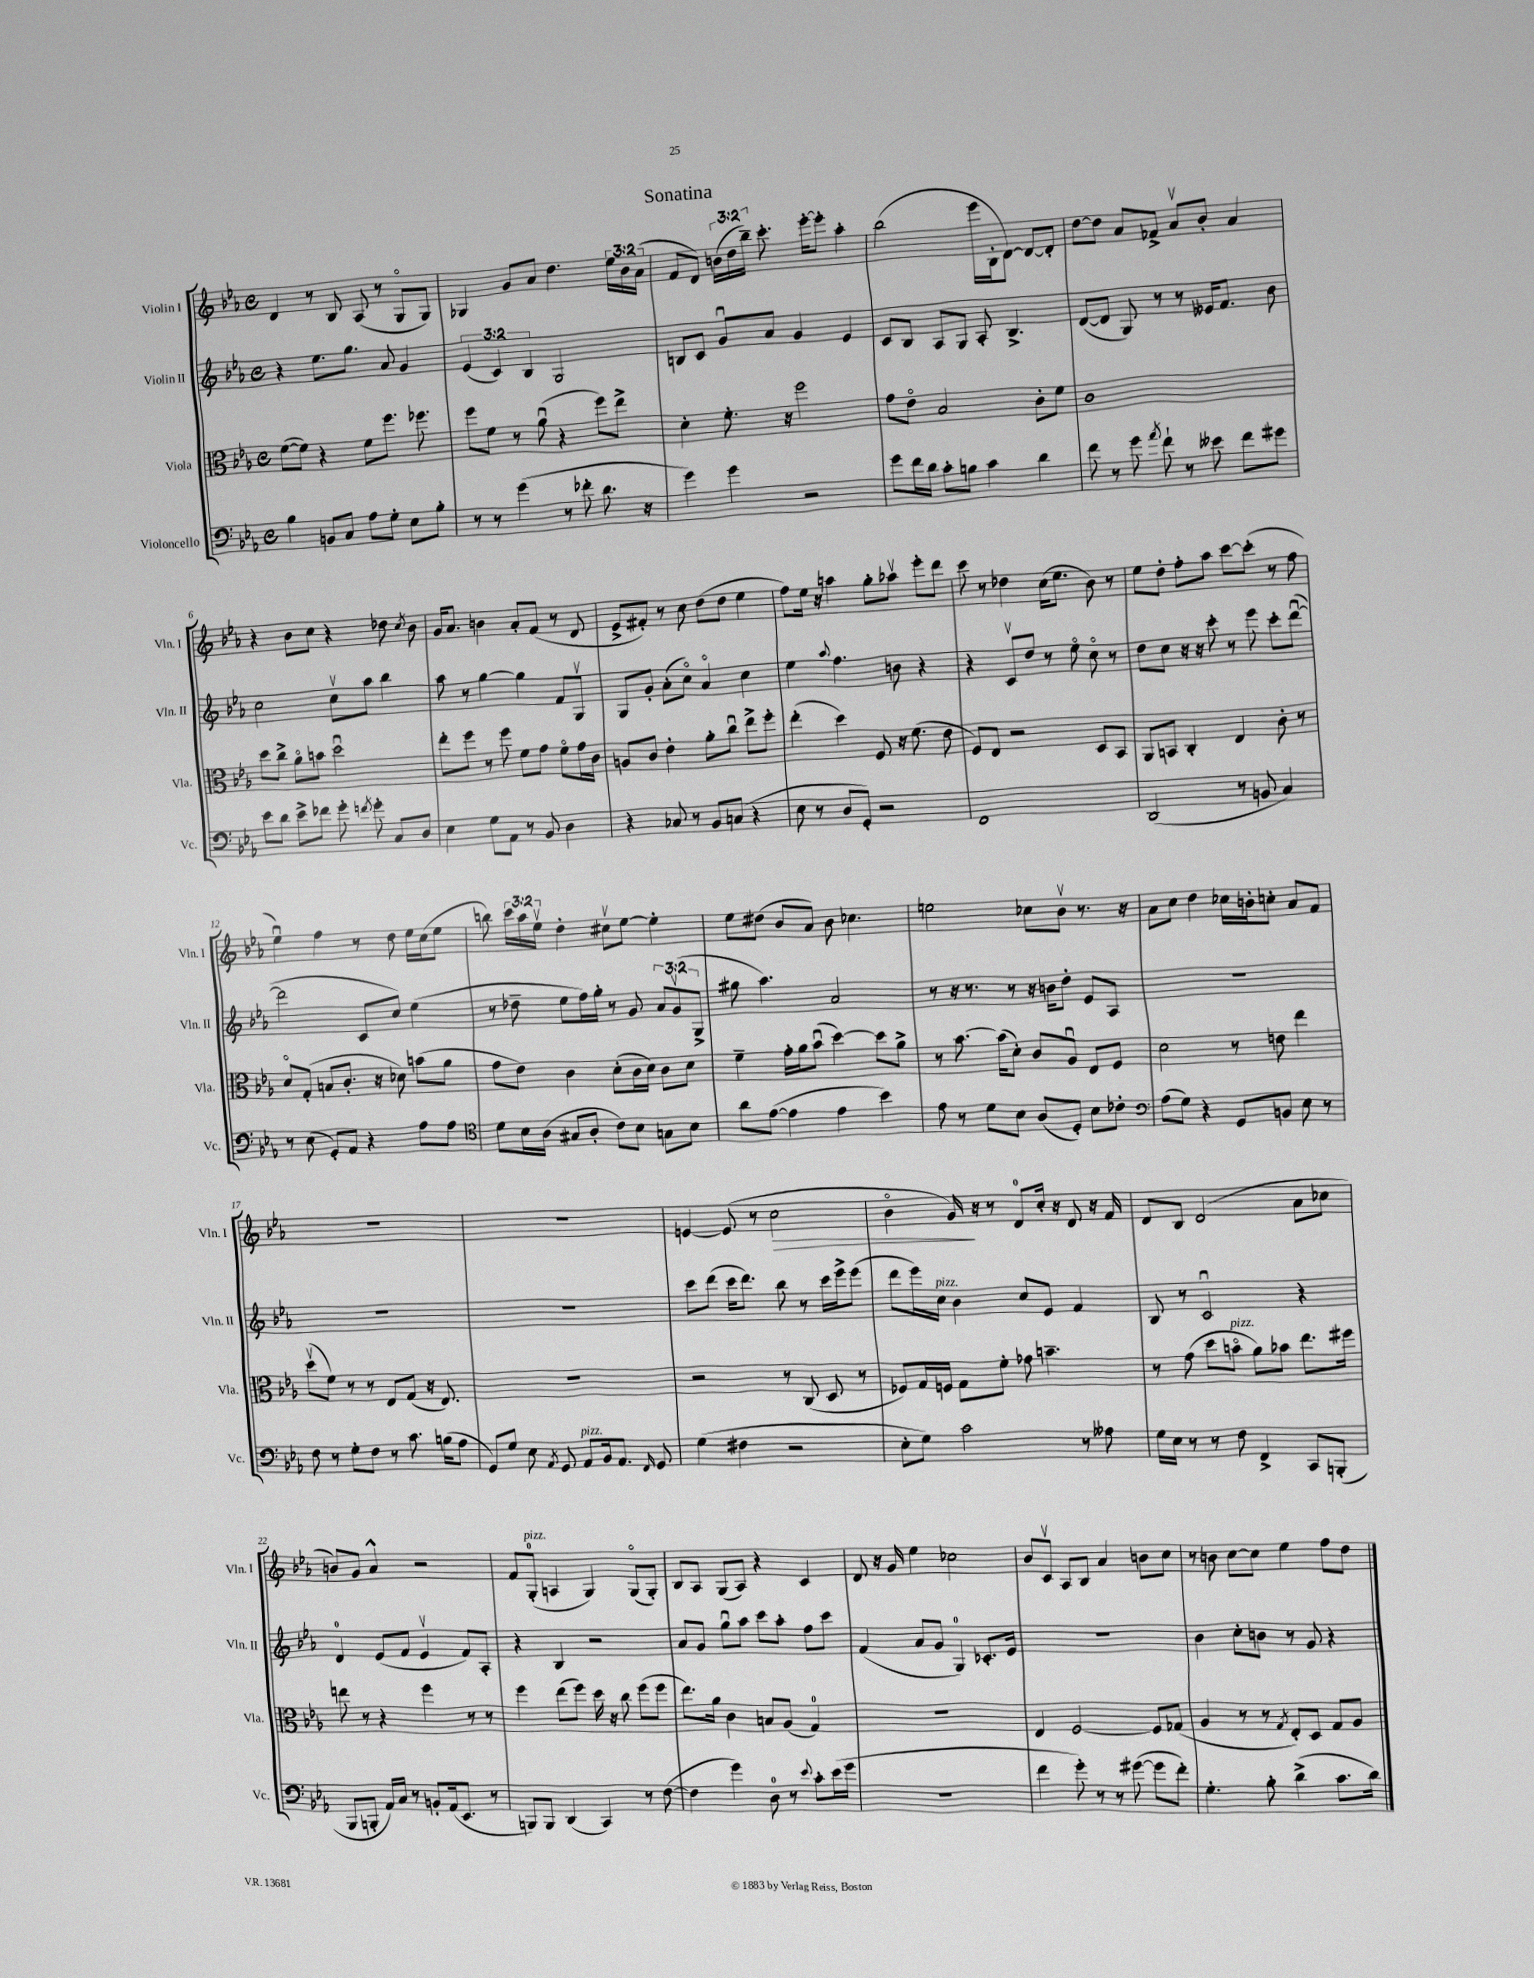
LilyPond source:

\header { title = "Sonatina" }
<<
\new StaffGroup <<
\new Staff = "s0" \with { instrumentName = "Violin I" shortInstrumentName = "Vln. I" } {
    \clef treble \key ees \major \defaultTimeSignature \time 4/4 \override Staff.TupletNumber.text = #tuplet-number::calc-fraction-text
    \autoBeamOff d'4 r8 bes8 aes8( r8 g8[\flageolet g8]) |
    ges4 g'8[ aes'8] d''4. \tuplet 3/2 { ees''16[ bes'16 aes'16]( } |
    f'8[ d'8]) \tuplet 3/2 { b'16[( d''16 bes''16]--) } c'''8.-. ees'''16[~-. ees'''8]-. aes''4-. |
    bes''2( ees'''16[ bes16-. d'8]~) d'8[~ d'8]-. |
    d''8[~ d''8] aes'8[ fes'8]-> aes'8[\upbow bes'8]-. aes'4 |
    r4 bes'8[ c''8] r4 des''8 \acciaccatura { c''8 } bes'8 |
    g'16[ aes'8.] b'4 aes'8[-. f'8]( r8 d'8 |
    ees'8[-> fis'8]-.) r8 c''8 d''8[( d''8] ees''4 |
    f''8[) ees''16] r16 a''4 g''8[-. aes''8]\upbow ees'''8[-. d'''8] |
    c'''8 r8 des''4 c''16[( ees''8.] bes'8) r8 |
    ees''8[ d''8]-. f''8[-. aes''8] c'''8[~ c'''8]-.( r8 f''8 |
    ees''4\downbow) f''4 r8 d''8 ees''16[ c''16( ees''8] |
    b''8) \tuplet 3/2 { c'''16[ aes''16 ees''16]\upbow } d''4-. cis''8[\upbow ees''8]~ ees''4-. |
    ees''8[ dis''8]( bes'8[ aes'8]) bes'8 ces''4. |
    e''2 ces''8[ bes'8]\upbow r8. r16 |
    aes'8[ c''8] d''4 ces''16[ b'16-. c''8]-. aes'8[ f'8] |
    R1 |
    R1 |
    e'4~ e'8( r8 c''2\> |
    bes'4\flageolet g'16\!) r16 r8 d'8[-0 c''16]-. r16 d'8 r16 f'16 |
    d'8[ bes8] d'2( aes'8[ ces''8] |
    b'8[) g'8] aes'4-^ r2 |
    f'8[ g8]-0-.^\markup { \italic "pizz." }( a4 g4) g8[\flageolet( g8]-.) |
    bes8[ aes8] g8[( aes8]) r4 c'4 |
    d'8 r16 g'16 ees''4 ces''2 |
    bes'8[ c'8]\upbow aes8[ bes8] aes'4 b'8[ c''8] |
    r8 b'8 c''8[~ c''8] ees''4 f''8[ d''8] \bar "|." |
}
\new Staff = "s1" \with { instrumentName = "Violin II" shortInstrumentName = "Vln. II" } {
    \clef treble \key ees \major \defaultTimeSignature \time 4/4 \override Staff.TupletNumber.text = #tuplet-number::calc-fraction-text
    \autoBeamOff r4 ees''8.[ g''8.] aes'8 g'4 |
    \tuplet 3/2 { ees'4( c'4) bes4 } g2 |
    b8[ c'8] g'8[\downbow aes'8] g'4 ees'4 |
    c'8[ bes8] aes8[ g8] aes8-. bes4.-> |
    d'8[~( d'8] g8) r8 r8 eeses'16[ f'8.] bes'8 |
    c''2 c''8[\upbow aes''8] bes''4 |
    aes''8 r8 g''4~ g''4 f'8[ g8]\upbow |
    g8[ g'8]-. aes'8[-.( c''8]\flageolet) aes'4\flageolet c''4 |
    ees''4 \appoggiatura { aes''8 } f''4. b'8 r4 |
    r4 c'8[\upbow d''8] r8 ees''8\flageolet c''8\flageolet r8 |
    d''8[ c''8] r16 r16 c'''8-. r8 ees'''8 c'''8[-. d'''8]~\downbow( |
    d'''2 c'8[ c''8]) ees''4( |
    r8 des''8-- ees''8[ f''16) g''16]-. r8 g'8 \tuplet 3/2 { aes'8[ g'8\upbow( g8]-> } |
    gis''8 aes''4.) aes'2 |
    r8 r16 r8. r8 r16 b'16[ d''8]-. ees'8[ aes8] |
    R1 |
    R1 |
    R1 |
    c'''8[ d'''8]( c'''16[ d'''8.]) bes''8 r8 c'''16[ ees'''16-> ees'''8]( |
    d'''8[ ees'''16) c''16]^\markup { \italic "pizz." } bes'4 c''8[ ees'8] f'4 |
    bes8 r8 c'2\downbow r4 |
    d'4-0 ees'8[( f'8] ees'4\upbow f'8[) aes8]-. |
    r4 bes4 r2 |
    aes'8[ g'8] g''8[\downbow aes''8] c'''8[ aes''8]-. f''8[ c'''8] |
    f'4( aes'8[ g'8] g4-0) ces'8.[-. ees'16] |
    R1 |
    bes'4 c''8[-. b'8] r8 g'8 r4 \bar "|." |
}
\new Staff = "s2" \with { instrumentName = "Viola" shortInstrumentName = "Vla." } {
    \clef alto \key ees \major \defaultTimeSignature \time 4/4
    \autoBeamOff f'8[~( f'8]) r4 f'8[ f''8.] fes''8. |
    f''8[ f'8] r8 aes'8\downbow( r4 f''8[) ees''8]-> |
    d'4-. f'8.-. r16 f''2 |
    g'8[ ees'8]\flageolet bes2 c'8[-. f'8] |
    c'1 |
    d''8[ c''8]-> aes'8[\flageolet b'8] d''2\downbow |
    ees''8[-. f''8] r8 f''8 f'8[ g'8] f'8[\flageolet g'16 c'16] |
    a8[ c'8] ees'4-. aes'8[-. c''8]\downbow ees''8[-> f''8]-. |
    ees''4-.( d''4) f8 r16 f'8.( ees'8 |
    f8[) ees8] r2 d8[ bes,8] |
    aes,8[ b,8] c4-. ees4 c'8-. r8 |
    d'8[\flageolet g8]-.( b8[ c'8.]-. r16 des'8) b'8[( aes'8] |
    g'8[ ees'8]) c'4 d'8[-.( c'16 d'16]) c'8[ d'8] |
    f'4-- g'16[-. aes'16 bes'8]\downbow( d''4~) d''8[ aes'8]-> |
    r8 bes'8.~ bes'16[( d'8]-.) c'8[ aes8]\downbow ees8[ f8] |
    d'2 r8 e'8 ees''4 |
    d''8[\upbow( f'8]) r8 r8 ees8[ g8]( r16 ees8.) |
    R1 |
    r2 r8 c8( d8 r8 |
    fes8[) g16 f16] g8[ f'8]-. ges'8 b'4.-- |
    r8 g'8( d''8[ b'8]\flageolet^\markup { \italic "pizz." } aes'8[) bes'8] ees''8.[ fis''16] |
    e''8 r8 r4 f''4 r8 r8 |
    f''4 ees''8[( f''8]) d''16 r16 c''8 f''8[( f''8] |
    ees''8.[) aes'16] c'4 b8[ aes8]( g4-0) |
    R1 |
    ees4 f2~ f8[ ges8]( |
    aes4 r8 r8 \acciaccatura { g8 } ees8[-.) d8] g8[ aes8] \bar "|." |
}
\new Staff = "s3" \with { instrumentName = "Violoncello" shortInstrumentName = "Vc." } {
    \clef bass \key ees \major \defaultTimeSignature \time 4/4
    \autoBeamOff bes4 b,8[ c8] aes8[ g8]-. ees8[ bes8]-. |
    r8 r8 g'4( r8 fes'8-. d'8. r16 |
    g'4) g'4 r2 |
    g'8[ f'16 d'16] c'8[-. b8] c'4 d'4 |
    f'8 r8 g'8 \acciaccatura { aes'8 } f'8-! r8 eeses'8 f'8[ gis'8] |
    ees'8[ d'8] ees'8[-> fes'8] g'8-. \acciaccatura { f'8 } g'8-. c8[ d8] |
    ees4 g8[ aes,8] r8 bes,8 d4 |
    r4 ces8 r8 bes,8[ c8]( r4 |
    ees8 r8 d8[ g,8]-.) r2 |
    f,1 |
    d,2( r8 b,8 c4) |
    r8 ees8( g,8[-.) aes,8] r4 aes8[ aes8] |
    \clef tenor d'8[ bes16 aes16]( gis8[ aes8]-. c'8[) bes8] g8[ bes8] |
    aes'8[ ees'8]~( ees'4 ees'4 bes'4) |
    ees'8 r8 d'8[ bes8] aes8[( d8]-.) bes8[ ces'8]-. |
    \clef bass aes8[( g8]) r4 g,8[ b,8] ees8 r8 |
    f8 r8 g8[-. f8] r8 c'8. b16[( aes8] |
    g,8[) g8] ees8 \acciaccatura { aes,8 } g,8 aes,8[^\markup { \italic "pizz." } bes,16 aes,8.] \grace { f,16 } g,8 |
    g4( fis4 r2 |
    ees8[-. g8]) c'2 r8 aeses8 |
    g16[ ees16] r8 r8 f8 f,4-> c,8[ b,,8]-.( |
    bes,,8[ b,,8]-. aes,16[) c16] r8 b,8[-. aes,16( ees,8.] r8 |
    b,,8[) b,,8] d,4( c,4) r8 f8~( |
    f4 g'4) d8-0 r8 \appoggiatura { ees'8 } c'8[-. ees'16( g'16] |
    r1 |
    f'4 g'8-.) r8 r8 gis'8~( gis'8[ f'8]-.) |
    g4.-. bes8-. d'4->( c'8.[ d'16]) \bar "|." |
}
>>
>>
